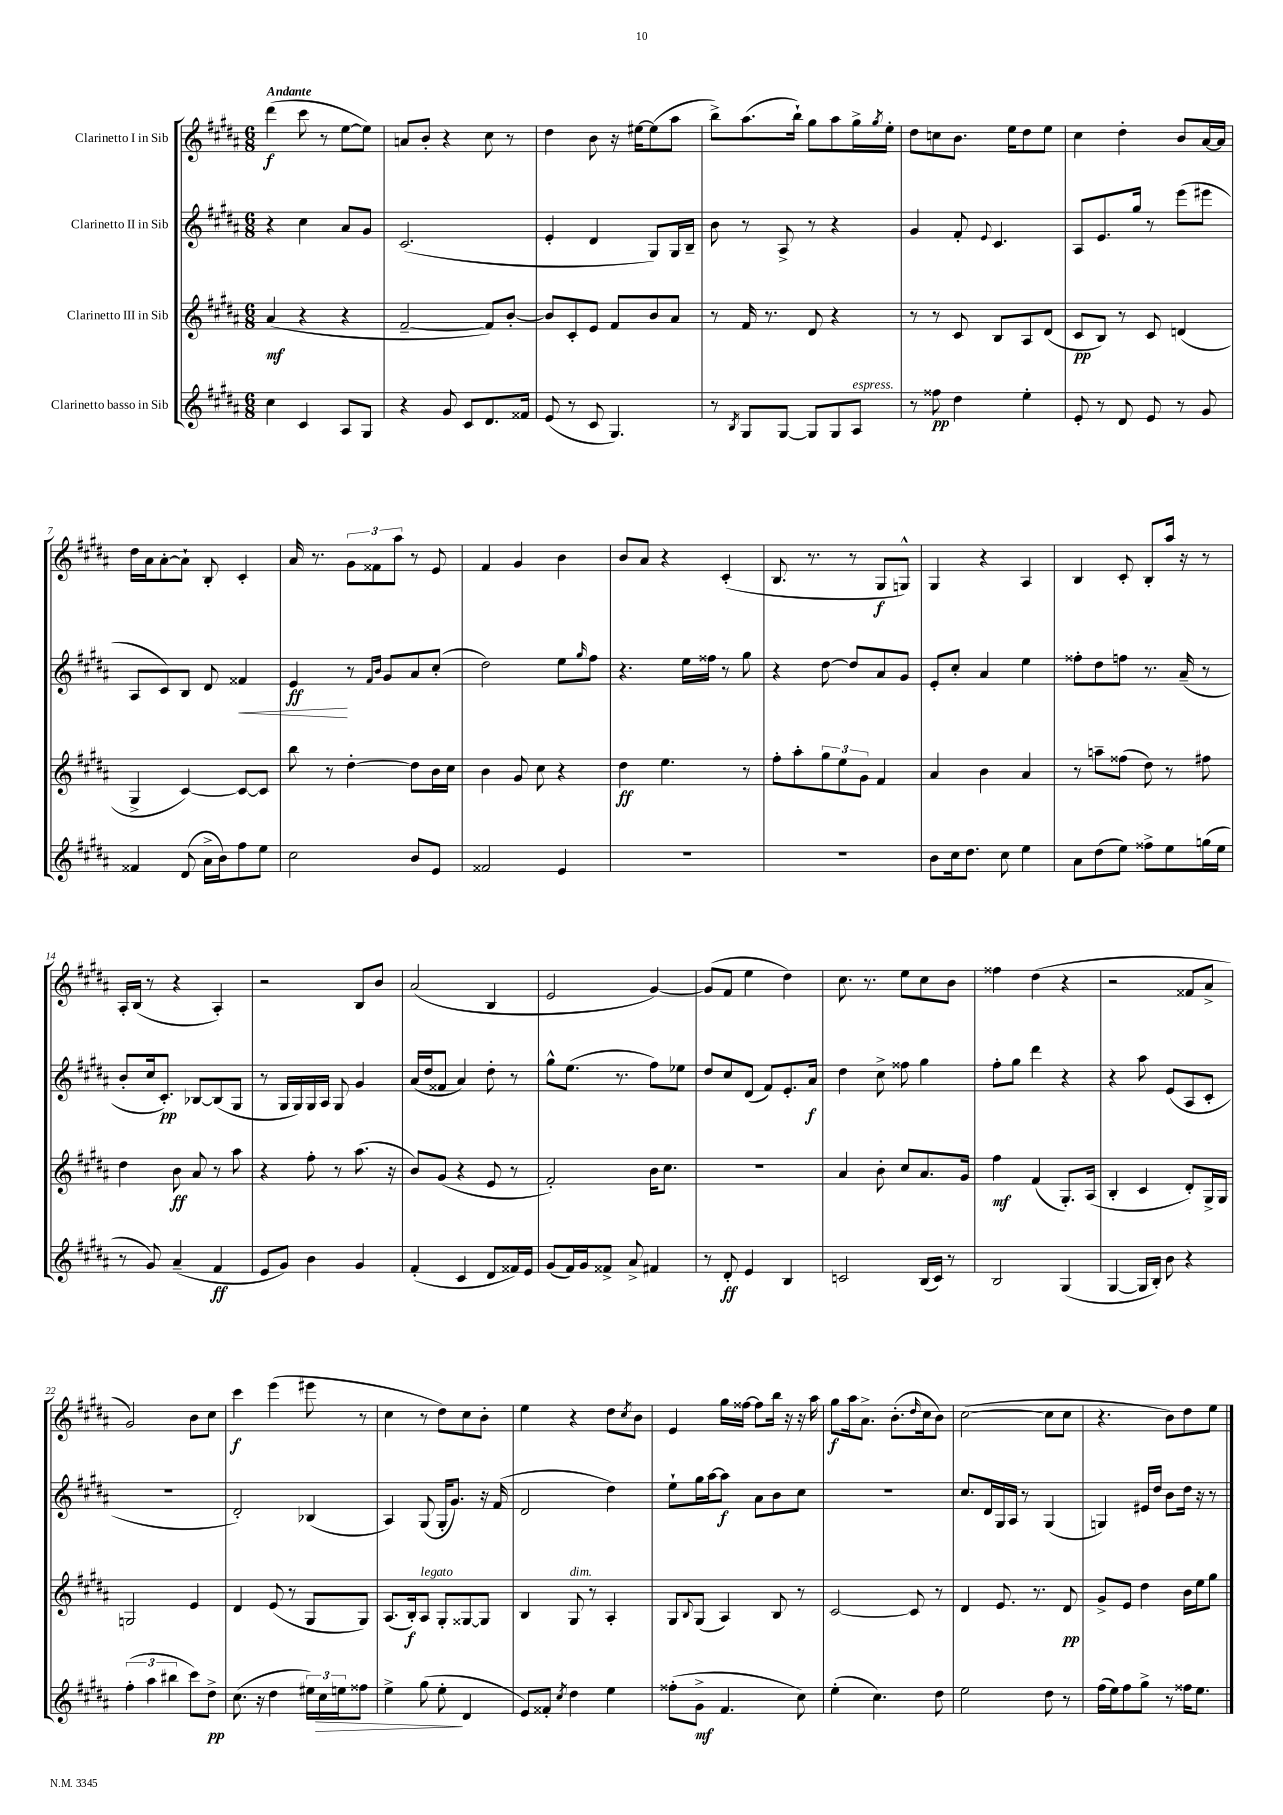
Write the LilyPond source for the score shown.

<<
\new StaffGroup <<
\new Staff = "s0" \with { instrumentName = "Clarinetto I in Sib" } {
    \clef treble \key b \major \numericTimeSignature \time 6/8 \tempo "Andante"
    dis'''4\f( cis'''8 r8 e''8~ e''8) |
    a'8 b'8-. r4 cis''8 r8 |
    dis''4 b'8 r16 eis''16~ eis''8( ais''8 |
    b''8->) ais''8.( b''16-!) gis''8 ais''8 gis''16-> \acciaccatura { gis''8 } e''16-. |
    dis''8 c''8 b'8. e''16 dis''8 e''8 |
    cis''4 dis''4-. b'8 ais'16~ ais'16 |
    dis''16 ais'16 ais'8~-. ais'8-! b8-. cis'4-. |
    ais'16 r8. \tuplet 3/2 { gis'8 fisis'8 ais''8 } r8 e'8 |
    fis'4 gis'4 b'4 |
    b'8 ais'8 r4 cis'4-.( |
    b8. r8. r8 gis8\f g8-^) |
    gis4 r4 ais4 |
    b4 cis'8-. b8-. ais''16 r16 r8 |
    ais16-. b16( r8 r4 ais4-.) |
    r2 b8 b'8 |
    ais'2( b4 |
    e'2 gis'4~) |
    gis'8( fis'8 e''4 dis''4) |
    cis''8. r8. e''8 cis''8 b'8 |
    fisis''4 dis''4( r4 |
    r2 fisis'8 ais'8-> |
    gis'2) b'8 cis''8 |
    cis'''4\f e'''4( eis'''8 r8 |
    cis''4 r8 dis''8) cis''8 b'8-. |
    e''4 r4 dis''8 \acciaccatura { cis''8 } b'8 |
    e'4 gis''16 fisis''16~ fisis''8 b''16 r16 r16 ais''16 |
    gis''8\f ais''16 ais'8.-> b'8.-.( \grace { dis''16 } cis''16 b'8) |
    cis''2~( cis''8 cis''8 |
    r4. b'8) dis''8 e''8 \bar "|." |
}
\new Staff = "s1" \with { instrumentName = "Clarinetto II in Sib" } {
    \clef treble \key b \major \numericTimeSignature \time 6/8
    r4 cis''4 ais'8 gis'8 |
    cis'2.( |
    e'4-. dis'4 gis8) gis16 b16-- |
    b'8 r8 ais8-> r8 r4 |
    gis'4 fis'8-. \appoggiatura { e'8 } cis'4. |
    ais8 e'8. gis''16 r8 e'''8( eis'''8 |
    ais8 cis'8) b8 dis'8 fisis'4\< |
    e'4\ff\! r8 \grace { fis'16 b'16 } gis'8 ais'8 cis''8-.( |
    dis''2) e''8 \grace { gis''16 } fis''8 |
    r4. e''16 fisis''16 r8 gis''8 |
    r4 dis''8~ dis''8 ais'8 gis'8 |
    e'8-. cis''8-. ais'4 e''4 |
    fisis''8-. dis''8 f''8 r8. ais'16--( r8 |
    b'8-. cis''16 cis'8.-.\pp) bes8~ bes8( gis8 |
    r8 gis16 gis16) gis16 ais16 gis8 gis'4 |
    ais'16( dis''16 fisis'8 ais'4) dis''8-. r8 |
    gis''8-^ e''8.( r8. fis''8) ees''8 |
    dis''8 cis''8 dis'8( fis'8) e'8.-. ais'16\f |
    dis''4 cis''8-> fisis''8 gis''4 |
    fis''8-. gis''8 dis'''4 r4 |
    r4 ais''8 e'8( ais8 cis'8-. |
    R2. |
    dis'2-.) bes4( |
    ais4) gis8( gis16-. gis'8.) r16 fis'16( |
    dis'2 dis''4) |
    e''8-! gis''16 ais''16~ ais''8\f ais'8 b'8 cis''8 |
    R2. |
    cis''8. dis'16 gis16 ais16 r8 gis4( |
    g4) eis'16 dis''16 b'8 dis''16 r16 r8 \bar "|." |
}
\new Staff = "s2" \with { instrumentName = "Clarinetto III in Sib" } {
    \clef treble \key b \major \numericTimeSignature \time 6/8
    ais'4\mf( r4 r4 |
    fis'2~-- fis'8) b'8~-. |
    b'8 cis'8-. e'8 fis'8 b'8 ais'8 |
    r8 fis'16 r8. dis'8 r4 |
    r8 r8 cis'8 b8 ais8 dis'8( |
    cis'8\pp b8) r8 cis'8 d'4( |
    gis4-> cis'4~) cis'8~ cis'8 |
    b''8 r8 dis''4~-. dis''8 b'16 cis''16 |
    b'4 gis'8 cis''8 r4 |
    dis''4\ff e''4. r8 |
    fis''8-. ais''8-. \tuplet 3/2 { gis''8 e''8 gis'8 } fis'4 |
    ais'4 b'4 ais'4 |
    r8 a''8-- fisis''8( dis''8) r8 fis''8 |
    dis''4 b'8\ff ais'8 r8 ais''8 |
    r4 fis''8-. r8 ais''8.( r16 |
    b'8) gis'8( r4 e'8 r8 |
    fis'2-.) b'16 cis''8. |
    R2. |
    ais'4 b'8-. cis''8 ais'8. gis'16 |
    fis''4\mf fis'4( gis8.-.) ais16( |
    b4-. cis'4 dis'8-.) gis16-> gis16 |
    g2 e'4 |
    dis'4 e'8( r8 gis8 gis8) |
    ais8.( b16-.\f) ais8^\markup { \italic "legato" } gis8-. gisis8~ gisis8 |
    b4 gis8^\markup { \italic "dim." } r8 ais4-. |
    gis8 \appoggiatura { b8 } gis8( ais4) b8 r8 |
    cis'2~ cis'8 r8 |
    dis'4 e'8. r8. dis'8\pp |
    gis'8-> e'8 dis''4 b'16 e''16 gis''8 \bar "|." |
}
\new Staff = "s3" \with { instrumentName = "Clarinetto basso in Sib" } {
    \clef treble \key b \major \numericTimeSignature \time 6/8
    cis''4 cis'4 ais8 gis8 |
    r4 gis'8 cis'8 dis'8. fisis'16 |
    e'8( r8 cis'8 gis4.) |
    r8 \acciaccatura { b8 } gis8 gis8~ gis8 gis8 ais8^\markup { \italic "espress." } |
    r8 fisis''8\pp dis''4 e''4-. |
    e'8-. r8 dis'8 e'8 r8 gis'8 |
    fisis'4 dis'8( ais'16-> b'16) fis''8 e''8 |
    cis''2 b'8 e'8 |
    fisis'2 e'4 |
    R2. |
    R2. |
    b'8 cis''16 dis''8. cis''8 e''4 |
    ais'8 dis''8( e''8) fisis''8-> e''8 g''16( e''16 |
    r8 gis'8) ais'4--( fis'4\ff |
    e'8 gis'8) b'4 gis'4 |
    fis'4-.( cis'4 dis'8 fisis'16) e'16 |
    gis'8( fis'16) gis'16 fisis'8-> ais'8-> fis'4 |
    r8 dis'8-.\ff e'4 b4 |
    c'2 b16( c'16) r8 |
    b2 gis4( |
    gis4~ gis16 b16-.) b'8 r4 |
    \tuplet 3/2 { fis''4-.( ais''4 bis''4 } cis'''8) dis''8->\pp |
    cis''8.( r16 dis''4 \tuplet 3/2 { eis''16) cis''16\> e''16 } fisis''8 |
    e''4-> gis''8( e''8-.\! dis'4 |
    e'8) fisis'8-. \acciaccatura { cis''8 } dis''4 e''4 |
    fisis''8-.( gis'8->\mf fis'4. cis''8) |
    e''4-.( cis''4.) dis''8 |
    e''2 dis''8 r8 |
    fis''16( e''16) fis''8 gis''8-> r8 fisis''16 e''8. \bar "|." |
}
>>
>>
